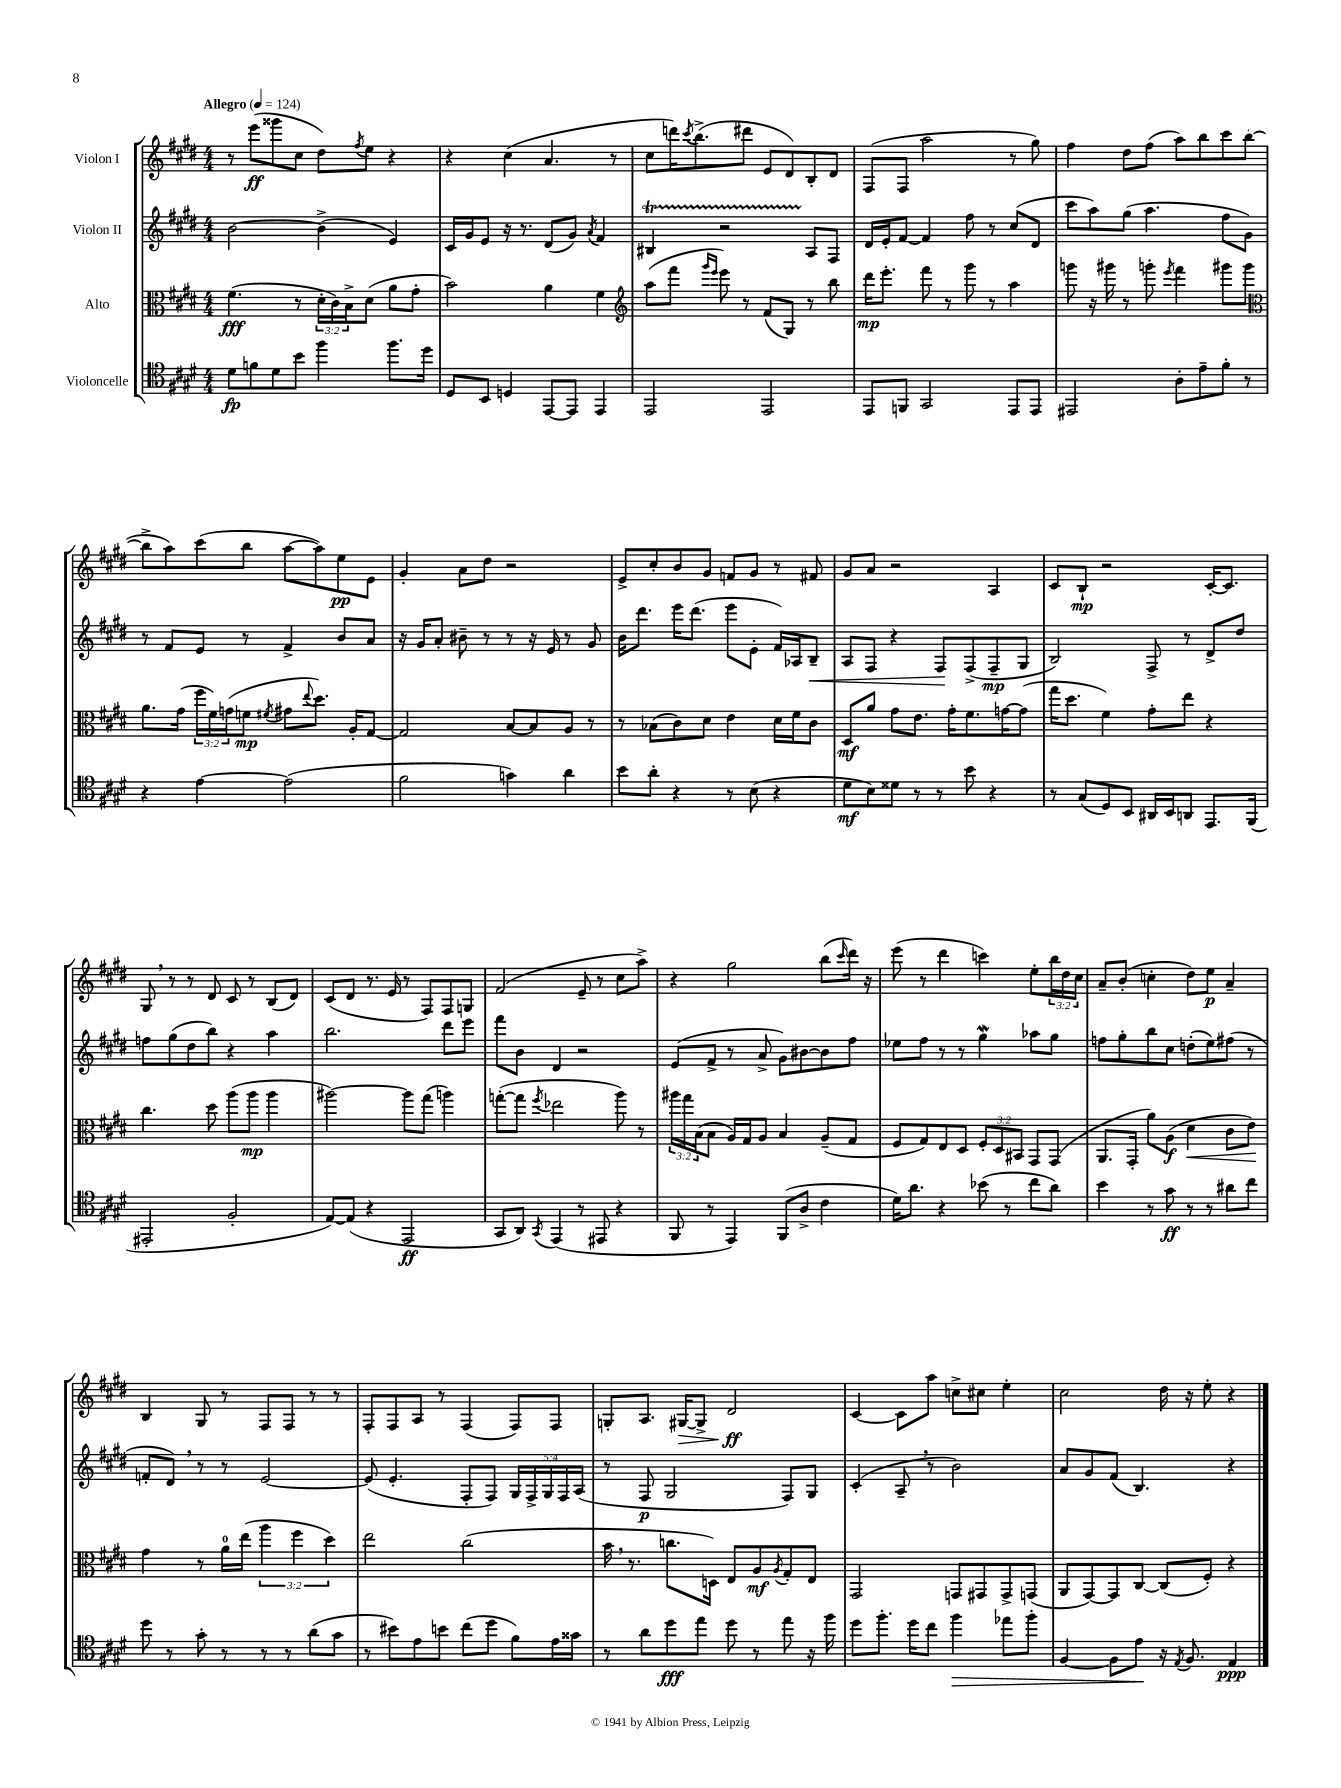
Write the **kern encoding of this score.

**kern	**dynam	**kern	**dynam	**kern	**dynam	**kern	**dynam
*part4	*part4	*part3	*part3	*part2	*part2	*part1	*part1
*staff4	*staff4	*staff3	*staff3	*staff2	*staff2	*staff1	*staff1
*I"Violoncelle	*	*I"Alto	*	*I"Violon II	*	*I"Violon I	*
*clefC4	*	*clefC3	*	*clefG2	*	*clefG2	*
*k[f#c#g#d#]	*	*k[f#c#g#d#]	*	*k[f#c#g#d#]	*	*k[f#c#g#d#]	*
*M4/4	*	*M4/4	*	*M4/4	*	*M4/4	*
*MM124	*	*MM124	*	*MM124	*	*MM124	*
=1	=1	=1	=1	=1	=1	=1	=1
!	!	!	!	!	!	!LO:TX:a:B:t=Allegro	!
8d#\L	fp	(4.f#\	fff	[2b\	.	8r	.
8fn\	.	.	.	.	.	(8eee\L	ff
8d#\	.	.	.	.	.	8ggg##X\	.
8b\J	.	8r	.	.	.	8cc#\J	.
4ff#\	.	24d#'\LL	.	(4b^\]	.	8dd#\L)	.
.	.	24c#\)	.	.	.	.	.
.	.	24B^\J	.	.	.	.	.
.	.	.	.	.	.	8qff#/	.
.	.	(8d#\J	.	.	.	8ee\J	.
8.ff#\L	.	8a\L	.	4e/)	.	4r	.
.	.	8g#'\J	.	.	.	.	.
16dd#\Jk	.	.	.	.	.	.	.
=2	=2	=2	=2	=2	=2	=2	=2
8D#/L	.	2b\)	.	16c#/LL	.	4r	.
.	.	.	.	16g#/J	.	.	.
8BB/J	.	.	.	8e/J	.	.	.
4Dn/	.	.	.	16r	.	(4cc#\	.
.	.	.	.	8.r	.	.	.
[8EE/L	.	4a\	.	(8d#/L	.	4.a/	.
8EE/J]	.	.	.	8g#/J)	.	.	.
.	.	.	.	8qa/	.	.	.
4EE/	.	4f#\	.	4f#/	.	.	.
.	.	.	.	.	.	8r	.
=3	=3	=3	=3	=3	=3	=3	=3
*	*	*clefG2	*	*	*	*	*
2EE/	.	(8aa\L	.	4B#Xt/	.	8cc#\L	.
.	.	8fff#\J	.	.	.	16dddn\K)	.
.	.	.	.	.	.	8qccc#/	.
.	.	.	.	.	.	(8.bb^\	.
.	.	16qqggg#/LL	.	.	.	.	.
.	.	16qqeee/JJ	.	.	.	.	.
.	.	8eee\)	.	2r	.	.	.
.	.	8r	.	.	.	8ddd#X\J	.
2EE/	.	(8f#/L	.	.	.	8e/L	.
.	.	8G#/J)	.	.	.	8d#/)	.
.	.	8r	.	8A/L	.	8B'/	.
.	.	8bb\	.	8F#/J	.	8d#/J	.
=4	=4	=4	=4	=4	=4	=4	=4
8EE/L	.	16ddd#\KL	mp	16d#/LL	.	(8F#/L	.
.	.	8.eee'\J	.	16e'/J	.	.	.
8FFn/J	.	.	.	[8f#/J	.	8F#/J	.
2GG#/	.	8fff#\	.	4f#/]	.	2aa\	.
.	.	8r	.	.	.	.	.
.	.	8ggg#\	.	8ff#\	.	.	.
.	.	8r	.	8r	.	.	.
8EE/L	.	4aa\	.	(8cc#/L	.	8r	.
8EE/J	.	.	.	8d#/J	.	8gg#\)	.
=5	=5	=5	=5	=5	=5	=5	=5
2EE#X/	.	8gggn\	.	8ccc#\L	.	4ff#\	.
.	.	16r	.	8aa\)	.	.	.
.	.	16ggg#X\	.	.	.	.	.
.	.	8r	.	(8gg#\J	.	8dd#\L	.
.	.	8gggn'\	.	4.aa\	.	(8ff#\J	.
.	.	8qeee/	.	.	.	.	.
8A'\L	.	4fff#\	.	.	.	8aa\L)	.
8e~\	.	.	.	.	.	8bb\	.
8f#'\J	.	8ggg#X\L	.	8ff#\L	.	8ccc#\	.
8r	.	8ggg#\J	.	8g#\J)	.	([8bb\J	.
!!LO:LB:g=z
=6	=6	=6	=6	=6	=6	=6	=6
*	*	*clefC3	*	*	*	*	*
4r	.	8.a\L	.	8r	.	8bb^\L]	.
.	.	.	.	8f#/L	.	8aa\)	.
.	.	(16g#\Jk	.	.	.	.	.
[4e\	.	24ff#\LL	.	8e/J	.	(8ccc#\	.
.	.	24f#\)	.	.	.	.	.
.	.	(24gn\J	.	.	.	.	.
.	.	8fn\J	mp	8r	.	8bb\J	.
.	.	8qf#X/	.	.	.	.	.
(2e\]	.	8g#X\L	.	4f#^/	.	[8aa\L	.
.	.	8qqee/	.	.	.	.	.
.	.	8.dd#\J)	.	.	.	8aa\])	.
.	.	.	.	8b/L	.	8ee\	pp
.	.	16A'/KL	.	.	.	.	.
.	.	[8G#/J	.	8a/J	.	8e\J	.
=7	=7	=7	=7	=7	=7	=7	=7
2f#\	.	2G#/]	.	16r	.	4g#'/	.
.	.	.	.	16g#/KL	.	.	.
.	.	.	.	8a'/J	.	.	.
.	.	.	.	8b#X~\	.	8a\L	.
.	.	.	.	8r	.	8dd#\J	.
4gn\)	.	[8B/L	.	8r	.	2r	.
.	.	8B/]	.	16r	.	.	.
.	.	.	.	16e/	.	.	.
4a\	.	8A/J	.	8r	.	.	.
.	.	8r	.	8g#/	.	.	.
=8	=8	=8	=8	=8	=8	=8	=8
8b\L	.	8r	.	16b\KL	.	8e^/L	.
.	.	.	.	8.ddd#\J	.	.	.
8a'\J	.	(8B-X\L	.	.	.	8cc#'/	.
4r	.	8c#\)	.	16eee\KL	.	8b/	.
.	.	.	.	(8.ddd#\J	.	.	.
.	.	8d#\J	.	.	.	8g#/J	.
8r	.	4e\	.	8eee\L	.	8fn/L	.
(8B\	.	.	.	8e'\J	.	8g#/J	.
4r	.	16d#\LL	.	16f#/LL)	.	8r	.
.	.	16f#\J	.	16A-X/J	.	.	.
!	!	!	!	!	!LO:HP:b	!	!
.	.	8c#\J	.	8B~/J	<	8f#X/	.
=9	=9	=9	=9	=9	=9	=9	=9
8d#\L	mf	8D#/L	mf	8A/L	.	8g#/L	.
8B\)	.	8a/J	.	8F#/J	.	8a/J	.
8d##X\J	.	8g#\L	.	4r	.	2r	.
8r	.	8.e\J	.	.	.	.	.
8r	.	.	.	8F#/L	.	.	.
.	.	16g#'\KL	.	.	.	.	.
8b\	.	8.f#\	.	(8F#^/	[	.	.
4r	.	.	.	8F#~/	mp	4A/	.
.	.	[16gn\K	.	.	.	.	.
.	.	(8g\J]	.	8G#/J	.	.	.
=10	=10	=10	=10	=10	=10	=10	=10
8r	.	16gg#\KL	.	2B/)	.	8c#/L	.
.	.	8.dd#\J	.	.	.	.	.
(8G#/L	.	.	.	.	.	8B`/J	mp
8D#/)	.	4f#\)	.	.	.	2r	.
8BB/J	.	.	.	.	.	.	.
16AA#X/LL	.	8g#'\L	.	8F#^/	.	.	.
16BB/J	.	.	.	.	.	.	.
8AAn/J	.	8ee\J	.	8r	.	.	.
8.EE/L	.	4r	.	8d#^/L	.	[16c#'/KL	.
.	.	.	.	.	.	8.c#/J]	.
.	.	.	.	8dd#/J	.	.	.
(16FF#/Jk	.	.	.	.	.	.	.
!!LO:LB:g=z
=11	=11	=11	=11	=11	=11	=11	=11
2EE#X'/	.	4.cc#\	.	8ffn\L	.	8G#,/	.
.	.	.	.	(8gg#\	.	8r	.
.	.	.	.	8dd#\	.	8r	.
.	.	8dd#\	.	8bb\J)	.	8d#/	.
2F#'/	.	(8aa\L	.	4r	.	8c#/	.
.	.	8aa\J	mp	.	.	8r	.
.	.	4aa\	.	4aa\	.	(8B/L	.
.	.	.	.	.	.	8d#/J)	.
=12	=12	=12	=12	=12	=12	=12	=12
[8E/L)	.	[2aa#X\)	.	2.bb\	.	(8c#/L	.
(8E/J]	.	.	.	.	.	8d#/J	.
4r	.	.	.	.	.	8.r	.
.	.	.	.	.	.	16e/	.
2EE/	ff	8aa#\L]	.	.	.	8r	.
.	.	(8gg#\J	.	.	.	8F#/L)	.
.	.	4aan\)	.	8ddd#\L	.	8F#/	.
.	.	.	.	8eee\J	.	8Gn/J	.
=13	=13	=13	=13	=13	=13	=13	=13
8GG#/L	.	([8ggn'\L	.	8fff#\L	.	(2f#/	.
8AA/J)	.	8gg\J]	.	8b\J	.	.	.
8qGG#/	.	8qff#/	.	.	.	.	.
(4EE/	.	2ee-X\	.	4d#/	.	.	.
8r	.	.	.	2r	.	8e~/	.
8EE#X/	.	.	.	.	.	8r	.
4r	.	8aa\)	.	.	.	8cc#\L	.
.	.	8r	.	.	.	8aa^\J)	.
=14	=14	=14	=14	=14	=14	=14	=14
8FF#/	.	24aa#X\LL	.	(8e/L	.	4r	.
.	.	24gg#\	.	.	.	.	.
.	.	(24B\J	.	.	.	.	.
8r	.	8B\J	.	8f#^/J	.	.	.
4EE/)	.	16A/LL)	.	8r	.	2gg#\	.
.	.	16G#/J	.	.	.	.	.
.	.	8A/J	.	8a^/	.	.	.
(8FF#/L	.	4B/	.	8g#\L)	.	.	.
8A^/J	.	.	.	[8b#X\	.	.	.
4c#\	.	(8A~/L	.	8b#\]	.	(8bb\L	.
.	.	.	.	.	.	16qqccc#/	.
.	.	8G#/J	.	8ff#\J	.	16ddd#\Jk)	.
.	.	.	.	.	.	16r	.
=15	=15	=15	=15	=15	=15	=15	=15
16d#\KL)	.	8F#/L	.	8ee-X\L	.	(8eee\	.
8.a\J	.	.	.	.	.	.	.
.	.	8G#/)	.	8ff#\J	.	8r	.
4r	.	8E/	.	8r	.	4ddd#\	.
.	.	8D#/J	.	8r	.	.	.
(8b-X\	.	12F#'/L	.	4gg#W\	.	4cccn\)	.
.	.	12D#/	.	.	.	.	.
8r	.	.	.	.	.	.	.
.	.	12BB#X/J	.	.	.	.	.
8cc#\L	.	8GG#/L	.	8aa-X\L	.	8ee'\L	.
8a\J)	.	(8GG#/J	.	8gg#\J	.	24bb\L	.
.	.	.	.	.	.	24dd#\	.
.	.	.	.	.	.	24cc#\JJ	.
=16	=16	=16	=16	=16	=16	=16	=16
4b\	.	8.AA/L	.	8ffn\L	.	8a~/L	.
.	.	.	.	8gg#'\	.	(8b'/J	.
.	.	16GG#'/Jk	.	.	.	.	.
8r	.	8a\L)	.	8bb\	.	4ccn'\	.
8g#\	ff	(8A\J	f	8cc#\J	.	.	.
!	!	!	!LO:HP:b	!	!	!	!
8r	.	4d#\	<	(8ddn'\L	.	8dd#\L)	.
8r	.	.	.	8ee\)	.	8ee\J	p
8a#X\L	.	8c#\L	.	(8ff#X\J	.	4a~/	.
8cc#\J	.	8e\J)	.	8r	.	.	.
.	.	.	[	.	.	.	.
!!LO:LB:g=z
=17	=17	=17	=17	=17	=17	=17	=17
8dd#\	.	4g#\	.	8fn'/L	.	4B/	.
8r	.	.	.	8d#,/J)	.	.	.
8g#'\	.	8r	.	8r	.	8G#/	.
8r	.	16a\LL	.	8r	.	8r	.
.	.	(16ee\JJ	.	.	.	.	.
8r	.	6aa\	.	[2e/	.	8F#/L	.
8r	.	.	.	.	.	8F#/J	.
.	.	6ff#\	.	.	.	.	.
(8a\L	.	.	.	.	.	8r	.
.	.	6dd#\)	.	.	.	.	.
8g#\J	.	.	.	.	.	8r	.
=18	=18	=18	=18	=18	=18	=18	=18
8r	.	2ee\	.	(8e/]	.	8F#'/L	.
8b#X\L)	.	.	.	4.e'/	.	8F#/	.
8e\	.	.	.	.	.	8A/J	.
8bn\J	.	.	.	.	.	8r	.
(8cc#\L	.	(2cc#\	.	8F#'/L	.	(4F#/	.
8dd#\J	.	.	.	8F#/J)	.	.	.
8f#\L)	.	.	.	20G#/LL	.	8F#/L)	.
.	.	.	.	20F#^/	.	.	.
.	.	.	.	20G#/	.	.	.
16e\L	.	.	.	.	.	8F#/J	.
.	.	.	.	20F#/	.	.	.
16g##X\JJ	.	.	.	.	.	.	.
.	.	.	.	(20A/JJ	.	.	.
=19	=19	=19	=19	=19	=19	=19	=19
8r	.	16b,\	.	8r	.	8Gn'/L	.
.	.	8.r	.	.	.	.	.
8a\L	.	.	.	8F#/	p	8.A/J	.
8dd#\	fff	8.ccn\L	.	2G#/	.	.	.
!	!	!	!	!	!	!	!LO:HP:b
.	.	.	.	.	.	[16G#X/KL	>
8ee\J	.	.	.	.	.	8G#^/J]	.
.	.	16Dn\Jk)	.	.	.	.	.
8dd#\	.	8E/L	.	.	.	2d#/	ff
8r	.	8A/	mf	.	.	.	.
.	.	8qA/	.	.	.	.	.
8ee\	.	8G#'/	.	8F#/L)	.	.	.
16r	.	8E/J	.	8G#/J	.	.	.
16ff#\	.	.	.	.	.	.	.
.	.	.	.	.	.	.	]
=20	=20	=20	=20	=20	=20	=20	=20
8dd#\L	.	2GG#/	.	(4c#'/	.	[4c#/	.
8.ff#'\J	.	.	.	.	.	.	.
.	.	.	.	8A~,/	.	8c#\L]	.
16dd#\KL	.	.	.	.	.	.	.
8cc#\J	.	.	.	8r	.	8aa\J	.
!	!LO:HP:b	!	!	!	!	!	!
4ff#\	>	8GGn/L	.	2b\)	.	8ccn^\L	.
.	.	8GG#X/	.	.	.	8cc#X\J	.
8ee-X\L	.	8GG#^/	.	.	.	4ee'\	.
8ff#'\J	.	(8GGn/J	.	.	.	.	.
=21	=21	=21	=21	=21	=21	=21	=21
[4F#/	.	8AA/L	.	8a/L	.	2cc#\	.
.	.	[8GG#/)	.	8g#/	.	.	.
8F#\L]	.	8GG#/]	.	(8f#/J	.	.	.
8e\J	.	[8C#/J	.	4.B/)	.	.	.
16r	]	(8C#/L]	.	.	.	16dd#\	.
8qE/	.	.	.	.	.	.	.
8.F#/	.	.	.	.	.	16r	.
.	.	8F#'/J)	.	.	.	8ee'\	.
4E/	ppp	4r	.	4r	.	4r	.
==	==	==	==	==	==	==	==
*-	*-	*-	*-	*-	*-	*-	*-
